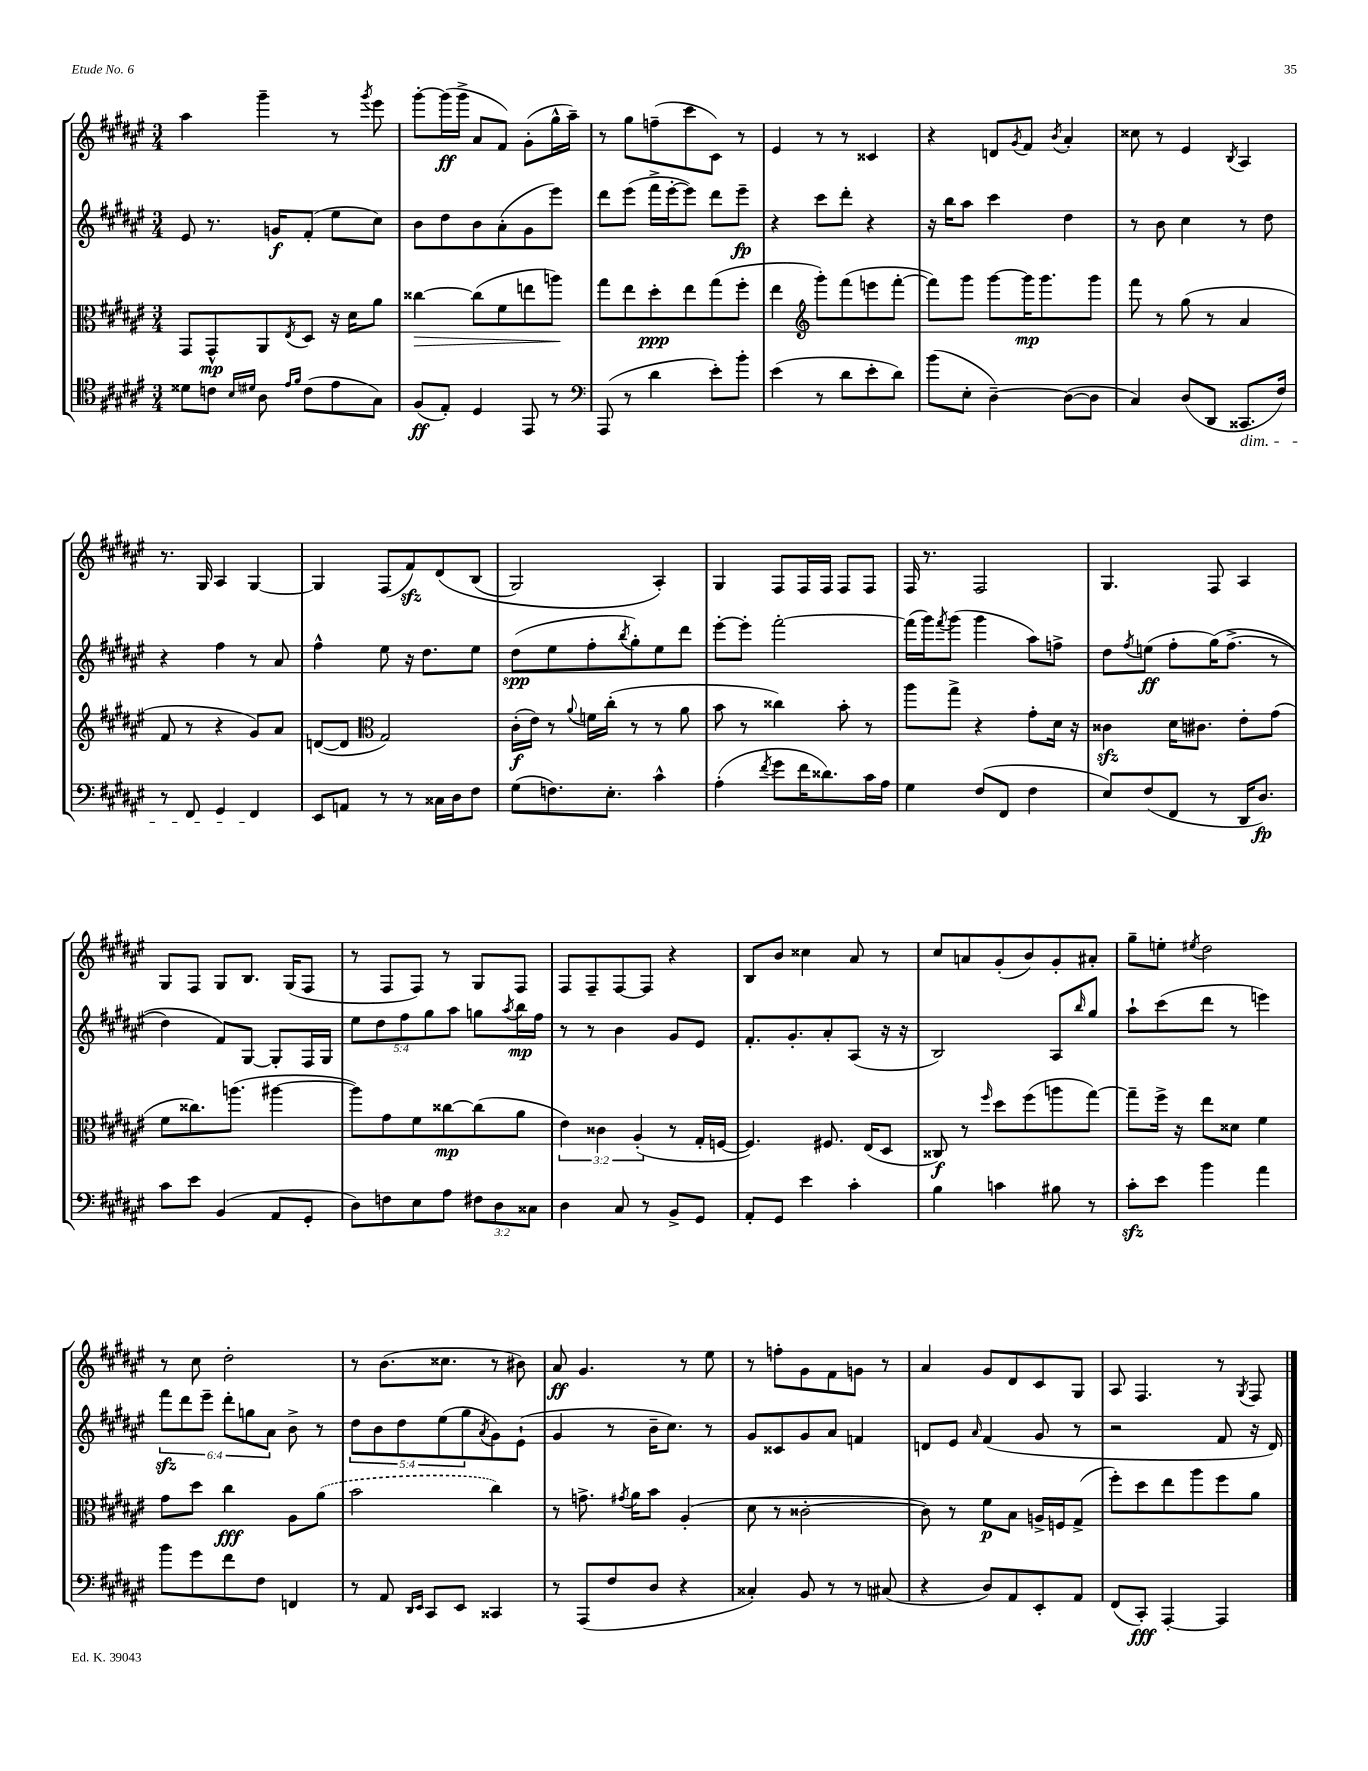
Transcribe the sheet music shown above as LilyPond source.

<<
\new StaffGroup <<
\new Staff = "s0" {
    \clef treble \key fis \major \numericTimeSignature \time 3/4
    ais''4 gis'''4-- r8 \acciaccatura { gis'''8 } eis'''8 |
    gis'''8~-. gis'''16\ff( gis'''16-> ais'8 fis'8) gis'8-.( gis''16-^ ais''16--) |
    r8 gis''8 f''8--( cis'''8 cis'8) r8 |
    eis'4 r8 r8 cisis'4 |
    r4 d'8 \acciaccatura { gis'8 } fis'8 \acciaccatura { b'8 } ais'4-. |
    cisis''8 r8 eis'4 \acciaccatura { b8 } ais4 |
    r8. gis16 ais4 gis4~ |
    gis4 fis8( fis'8\sfz) dis'8\( b8( |
    gis2) ais4-.\) |
    gis4 fis8 fis16 fis16 fis8 fis8 |
    fis16 r8. fis2 |
    gis4. fis8 ais4 |
    gis8 fis8 gis8 b8. gis16( fis8 |
    r8 fis8 fis8) r8 gis8 fis8 |
    fis8 fis8-- fis8~ fis8 r4 |
    b8 b'8 cisis''4 ais'8 r8 |
    cis''8 a'8 gis'8-.( b'8) gis'8-. ais'8-. |
    gis''8-- e''8-. \acciaccatura { eis''8 } dis''2 |
    r8 cis''8 dis''2-. |
    r8 b'8.( cisis''8. r8 bis'8) |
    ais'8\ff gis'4. r8 eis''8 |
    r8 f''8-. gis'8 fis'8 g'8 r8 |
    ais'4 gis'8 dis'8 cis'8 gis8 |
    ais8 fis4. r8 \acciaccatura { gis8 } fis8 \bar "|." |
}
\new Staff = "s1" {
    \clef treble \key fis \major \numericTimeSignature \time 3/4 \override Staff.TupletNumber.text = #tuplet-number::calc-fraction-text
    eis'8 r8. g'16\f fis'8-.( eis''8 cis''8) |
    b'8 dis''8 b'8 ais'8-.( gis'8 eis'''8) |
    dis'''8 eis'''8( fis'''16-> eis'''16~-. eis'''8) dis'''8 eis'''8--\fp |
    r4 cis'''8 dis'''8-. r4 |
    r16 b''16 ais''8 cis'''4 dis''4 |
    r8 b'8 cis''4 r8 dis''8 |
    r4 fis''4 r8 ais'8 |
    fis''4-^ eis''8 r16 dis''8. eis''8 |
    dis''8\spp( eis''8 fis''8-. \acciaccatura { b''8 } gis''8-.) eis''8 dis'''8 |
    eis'''8~-. eis'''8-. fis'''2~-. |
    fis'''16( gis'''16) \acciaccatura { fis'''8 } gis'''8( gis'''4 ais''8) f''8-> |
    dis''8 \acciaccatura { fis''8 } e''8\ff( fis''8-. gis''16)\( fis''8.->( r8 |
    dis''4) fis'8\) gis8~ gis8-. fis16 gis16 |
    \tuplet 5/4 { eis''8 dis''8 fis''8 gis''8 ais''8 } g''8 \acciaccatura { ais''8 } b''16\mp fis''16 |
    r8 r8 b'4 gis'8 eis'8 |
    fis'8.-. gis'8.-. ais'8-. ais8( r16 r16 |
    b2) ais8 \grace { b''16 } gis''8 |
    ais''8-! cis'''8( dis'''8 r8 e'''4) |
    \tuplet 6/4 { fis'''8\sfz dis'''8 eis'''8-- dis'''8-. g''8 ais'8 } b'8-> r8 |
    \tuplet 5/4 { dis''8 b'8 dis''8 eis''8( gis''8 } \acciaccatura { ais'8 } gis'8) eis'8-!( |
    gis'4 r8 b'16-- cis''8.) r8 |
    gis'8 cisis'8 gis'8 ais'8 f'4 |
    d'8 eis'8 \grace { ais'16 } fis'4( gis'8 r8 |
    r2 fis'8 r16 dis'16) \bar "|." |
}
\new Staff = "s2" {
    \clef alto \key fis \major \numericTimeSignature \time 3/4 \override Staff.TupletNumber.text = #tuplet-number::calc-fraction-text
    gis,8 gis,8-^\mp ais,8 \acciaccatura { eis8 } dis8 r16 dis'16 ais'8 |
    cisis''4~\> cisis''8( fis'8 e''8 a''8\!) |
    gis''8 eis''8 dis''8-.\ppp eis''8 gis''8( fis''8-. |
    eis''4 \clef treble gis'''8-.) fis'''8( e'''8 fis'''8~-. |
    fis'''8) gis'''8 gis'''8~ gis'''16\mp gis'''8. gis'''8 |
    fis'''8 r8 gis''8( r8 ais'4 |
    fis'8 r8 r4 gis'8) ais'8 |
    d'8~( d'8 \clef alto gis2) |
    cis'16-.\f( eis'16) r8 \appoggiatura { ais'8 } f'16 cis''16-.( r8 r8 ais'8 |
    b'8 r8 cisis''4) b'8-. r8 |
    ais''8 gis''8-> r4 gis'8-. dis'16 r16 |
    cisis'4\sfz dis'16 cis'8. eis'8-. gis'8( |
    fis'8 cisis''8.) a''8.( ais''4~ |
    ais''8) gis'8 fis'8 cisis''8~\mp cisis''8( ais'8 |
    \tuplet 3/2 { eis'4) cisis'4 ais4-.( } r8 gis16-. f16~ |
    f4.) fis8. eis16( dis8 |
    cisis8\f) r8 \grace { fis''16 } dis''8 fis''8( a''8 gis''8~) |
    gis''8-- fis''16-> r16 eis''8 disis'8 fis'4 |
    gis'8 dis''8 cis''4\fff ais8 \once \slurDashed ais'8( |
    b'2 cis''4) |
    r8 g'8.-> \acciaccatura { gis'8 } ais'16 b'8 ais4-.( |
    dis'8 r8 cisis'2~-. |
    cisis'8) r8 fis'8\p b8 a16-> f16 gis8->( |
    fis''8-.) dis''8 eis''8 ais''8 fis''8 ais'8 \bar "|." |
}
\new Staff = "s3" {
    \clef tenor \key fis \major \numericTimeSignature \time 3/4 \override Staff.TupletNumber.text = #tuplet-number::calc-fraction-text
    disis'8 c'8 \grace { b16 dis'16 } ais8 \grace { eis'16 fis'16 } c'8( eis'8 gis8) |
    fis8\ff( eis8-.) dis4 eis,8 r8 |
    \clef bass ais,,8( r8 dis'4 eis'8-.) b'8-. |
    eis'4( r8 dis'8 eis'8-. dis'8) |
    b'8( eis8-. dis4~--) dis8~( dis8 |
    cis4) dis8( dis,8 cisis,8.\dim fis16) |
    r8 fis,8 gis,4 fis,4\! |
    eis,8 a,8 r8 r8 cisis16 dis16 fis8 |
    gis8( f8.) eis8.-. cis'4-^ |
    ais4-.( \acciaccatura { fis'8 } gis'8 fis'16 disis'8.) cis'16 ais16 |
    gis4 fis8( fis,8 fis4 |
    eis8) fis8( fis,8 r8 dis,16 dis8.\fp) |
    cis'8 eis'8 b,4( ais,8 gis,8-. |
    dis8) f8 eis8 ais8 \tuplet 3/2 { fis8 dis8 cisis8 } |
    dis4 cis8 r8 b,8-> gis,8 |
    ais,8-. gis,8 eis'4 cis'4-. |
    b4 c'4 bis8 r8 |
    cis'8-.\sfz eis'8 b'4 ais'4 |
    b'8 gis'8 fis'8 fis8 f,4 |
    r8 ais,8 \grace { dis,16 eis,16 } cis,8 eis,8 cisis,4 |
    r8 ais,,8( fis8 dis8 r4 |
    cisis4-.) b,8 r8 r8 cis8( |
    r4 dis8) ais,8 eis,8-. ais,8 |
    fis,8( cis,8-.\fff) ais,,4~-. ais,,4 \bar "|." |
}
>>
>>
\layout { \context { \Score \remove "Bar_number_engraver" } }
